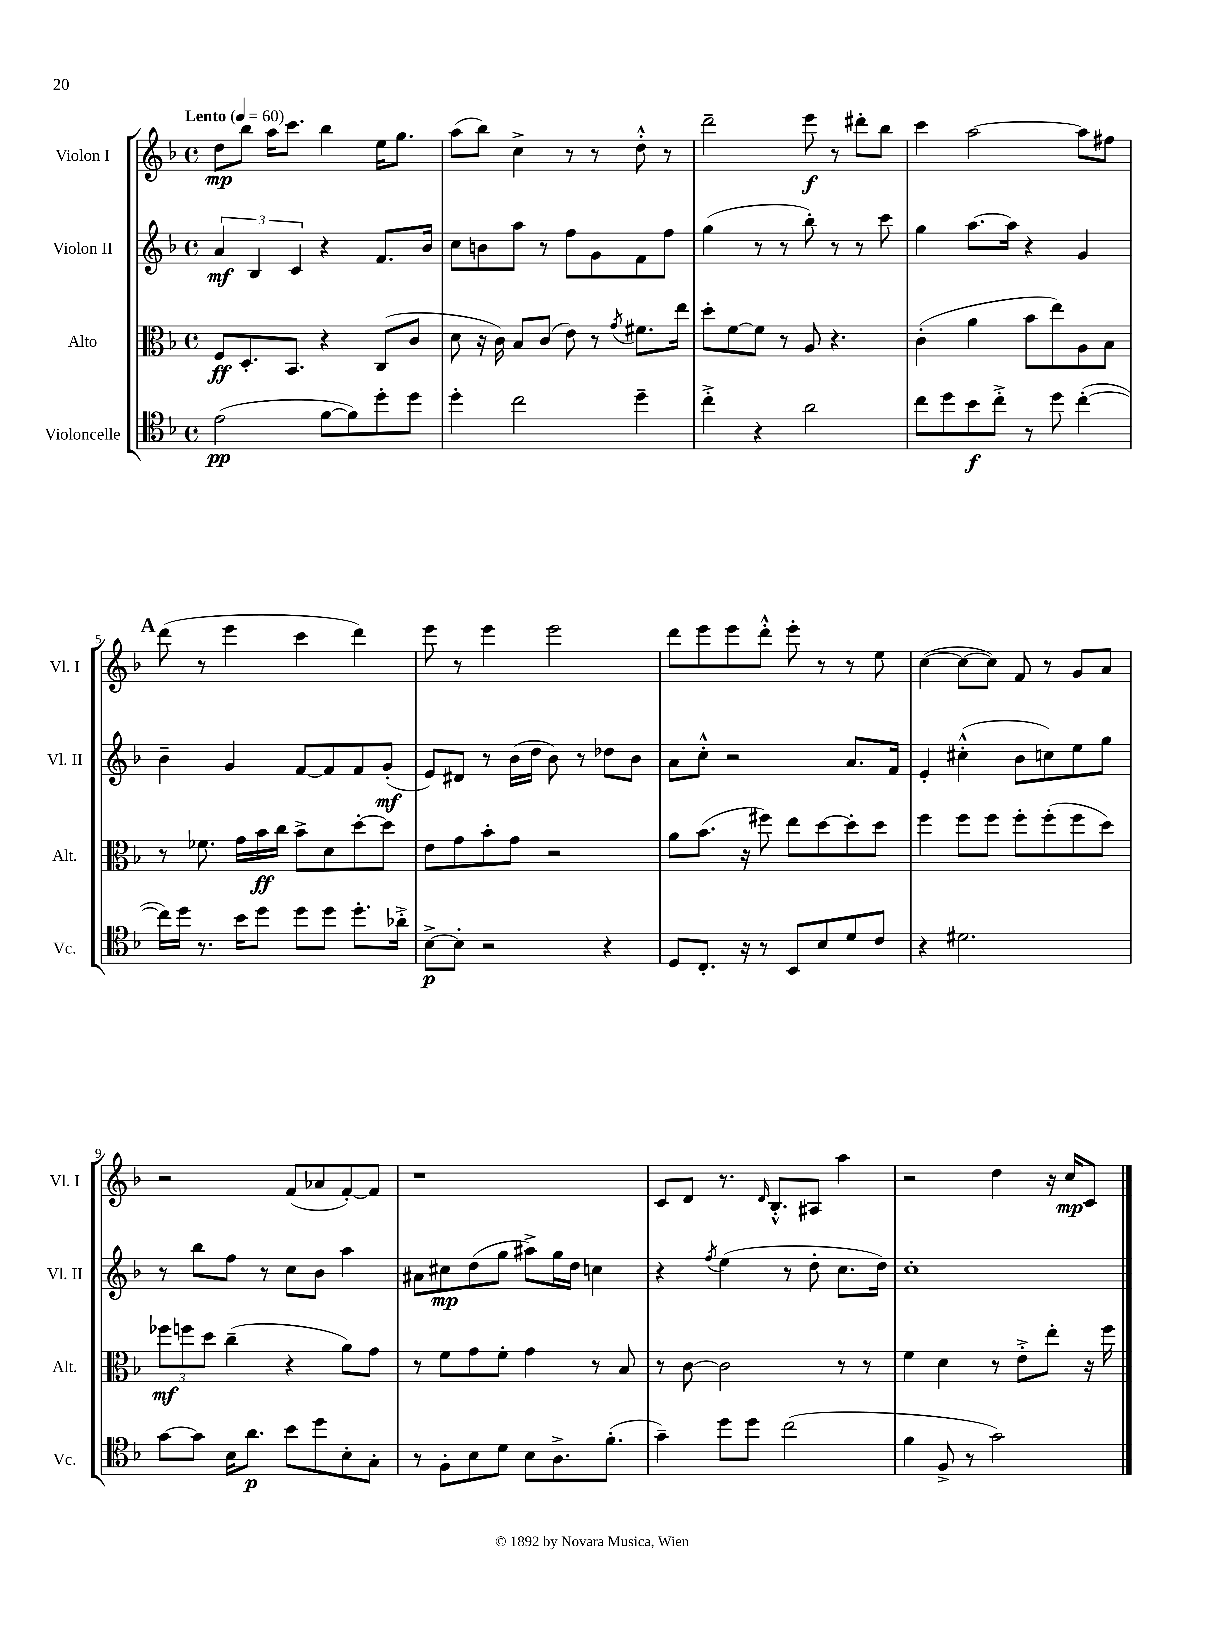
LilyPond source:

<<
\new StaffGroup <<
\new Staff = "s0" \with { instrumentName = "Violon I" shortInstrumentName = "Vl. I" } {
    \clef treble \key f \major \defaultTimeSignature \time 4/4 \tempo "Lento" 4 = 60
    d''8\mp bes''8 a''16 c'''8. bes''4 e''16 g''8. |
    a''8( bes''8) c''4-> r8 r8 d''8-.-^ r8 |
    d'''2-- e'''8\f r8 dis'''8-. bes''8 |
    c'''4 a''2~ a''8 fis''8 |
    \mark \markup { \bold "A" } d'''8( r8 e'''4 c'''4 d'''4) |
    e'''8 r8 e'''4 e'''2 |
    d'''8 e'''8 e'''8 d'''8-.-^ e'''8-. r8 r8 e''8 |
    c''4~( c''8~ c''8) f'8 r8 g'8 a'8 |
    r2 f'8( aes'8 f'8~-.) f'8 |
    r1 |
    c'8 d'8 r8. \grace { d'16 } bes8.-.-^ ais8 a''4 |
    r2 d''4 r16 c''16\mp c'8 \bar "|." |
}
\new Staff = "s1" \with { instrumentName = "Violon II" shortInstrumentName = "Vl. II" } {
    \clef treble \key f \major \defaultTimeSignature \time 4/4
    \tuplet 3/2 { a'4\mf bes4 c'4 } r4 f'8. bes'16 |
    c''8 b'8 a''8 r8 f''8 g'8 f'8 f''8 |
    g''4( r8 r8 bes''8-.) r8 r8 c'''8 |
    g''4 a''8.~ a''16 r4 g'4 |
    \mark \markup { \bold "A" } bes'4-- g'4 f'8~ f'8 f'8 g'8-.\mf( |
    e'8) dis'8 r8 bes'16( d''16 bes'8) r8 des''8 bes'8 |
    a'8 c''8-.-^ r2 a'8. f'16 |
    e'4-. cis''4-.-^( bes'8 c''8) e''8 g''8 |
    r8 bes''8 f''8 r8 c''8 bes'8 a''4 |
    ais'8 cis''8\mp d''8( g''8 ais''8->) g''16 d''16 c''4 |
    r4 \acciaccatura { f''8 } e''4( r8 d''8-. c''8. d''16) |
    c''1-. \bar "|." |
}
\new Staff = "s2" \with { instrumentName = "Alto" shortInstrumentName = "Alt." } {
    \clef alto \key f \major \defaultTimeSignature \time 4/4
    f8\ff d8.-. bes,8. r4 c8( c'8 |
    d'8 r16 c'16) bes8 c'8( e'8) r8 \acciaccatura { g'8 } fis'8. e''16 |
    d''8-. f'8~ f'8 r8 a8 r4. |
    c'4-.( a'4 bes'8 e''8) a8 bes8 |
    \mark \markup { \bold "A" } r8 fes'8. g'16 bes'16\ff c''16 bes'8-> d'8 d''8~-. d''8 |
    e'8 g'8 bes'8-. g'8 r2 |
    a'8 bes'8.( r16 fis''8) e''8 d''8~ d''8-. d''8 |
    f''4 f''8 f''8 f''8-. f''8-.( f''8 d''8) |
    \tuplet 3/2 { fes''8\mf f''8 d''8 } c''4--( r4 a'8) g'8 |
    r8 f'8 g'8 f'8-. g'4 r8 bes8 |
    r8 c'8~ c'2 r8 r8 |
    f'4 d'4 r8 e'8-.-> e''8-. r16 f''16 \bar "|." |
}
\new Staff = "s3" \with { instrumentName = "Violoncelle" shortInstrumentName = "Vc." } {
    \clef tenor \key f \major \defaultTimeSignature \time 4/4
    e'2\pp( f'8~ f'8) d''8-. d''8 |
    d''4-. c''2 d''4-- |
    c''4-.-> r4 a'2 |
    c''8 d''8 bes'8\f c''8-.-> r8 d''8 c''4~-.( |
    \mark \markup { \bold "A" } c''16) d''16 r8. bes'16 d''8 d''8 d''8 d''8.-. aes'16-.-> |
    bes8~->\p bes8-. r2 r4 |
    d8 c8.-. r16 r8 bes,8 bes8 d'8 c'8 |
    r4 dis'2. |
    g'8~ g'8 bes16 a'8.\p bes'8 d''8 bes8-. g8-. |
    r8 f8-. bes8 d'8 bes8 a8.-> f'8.-.( |
    g'4--) d''8 d''8 c''2( |
    f'4 f8-> r8 g'2) \bar "|." |
}
>>
>>
